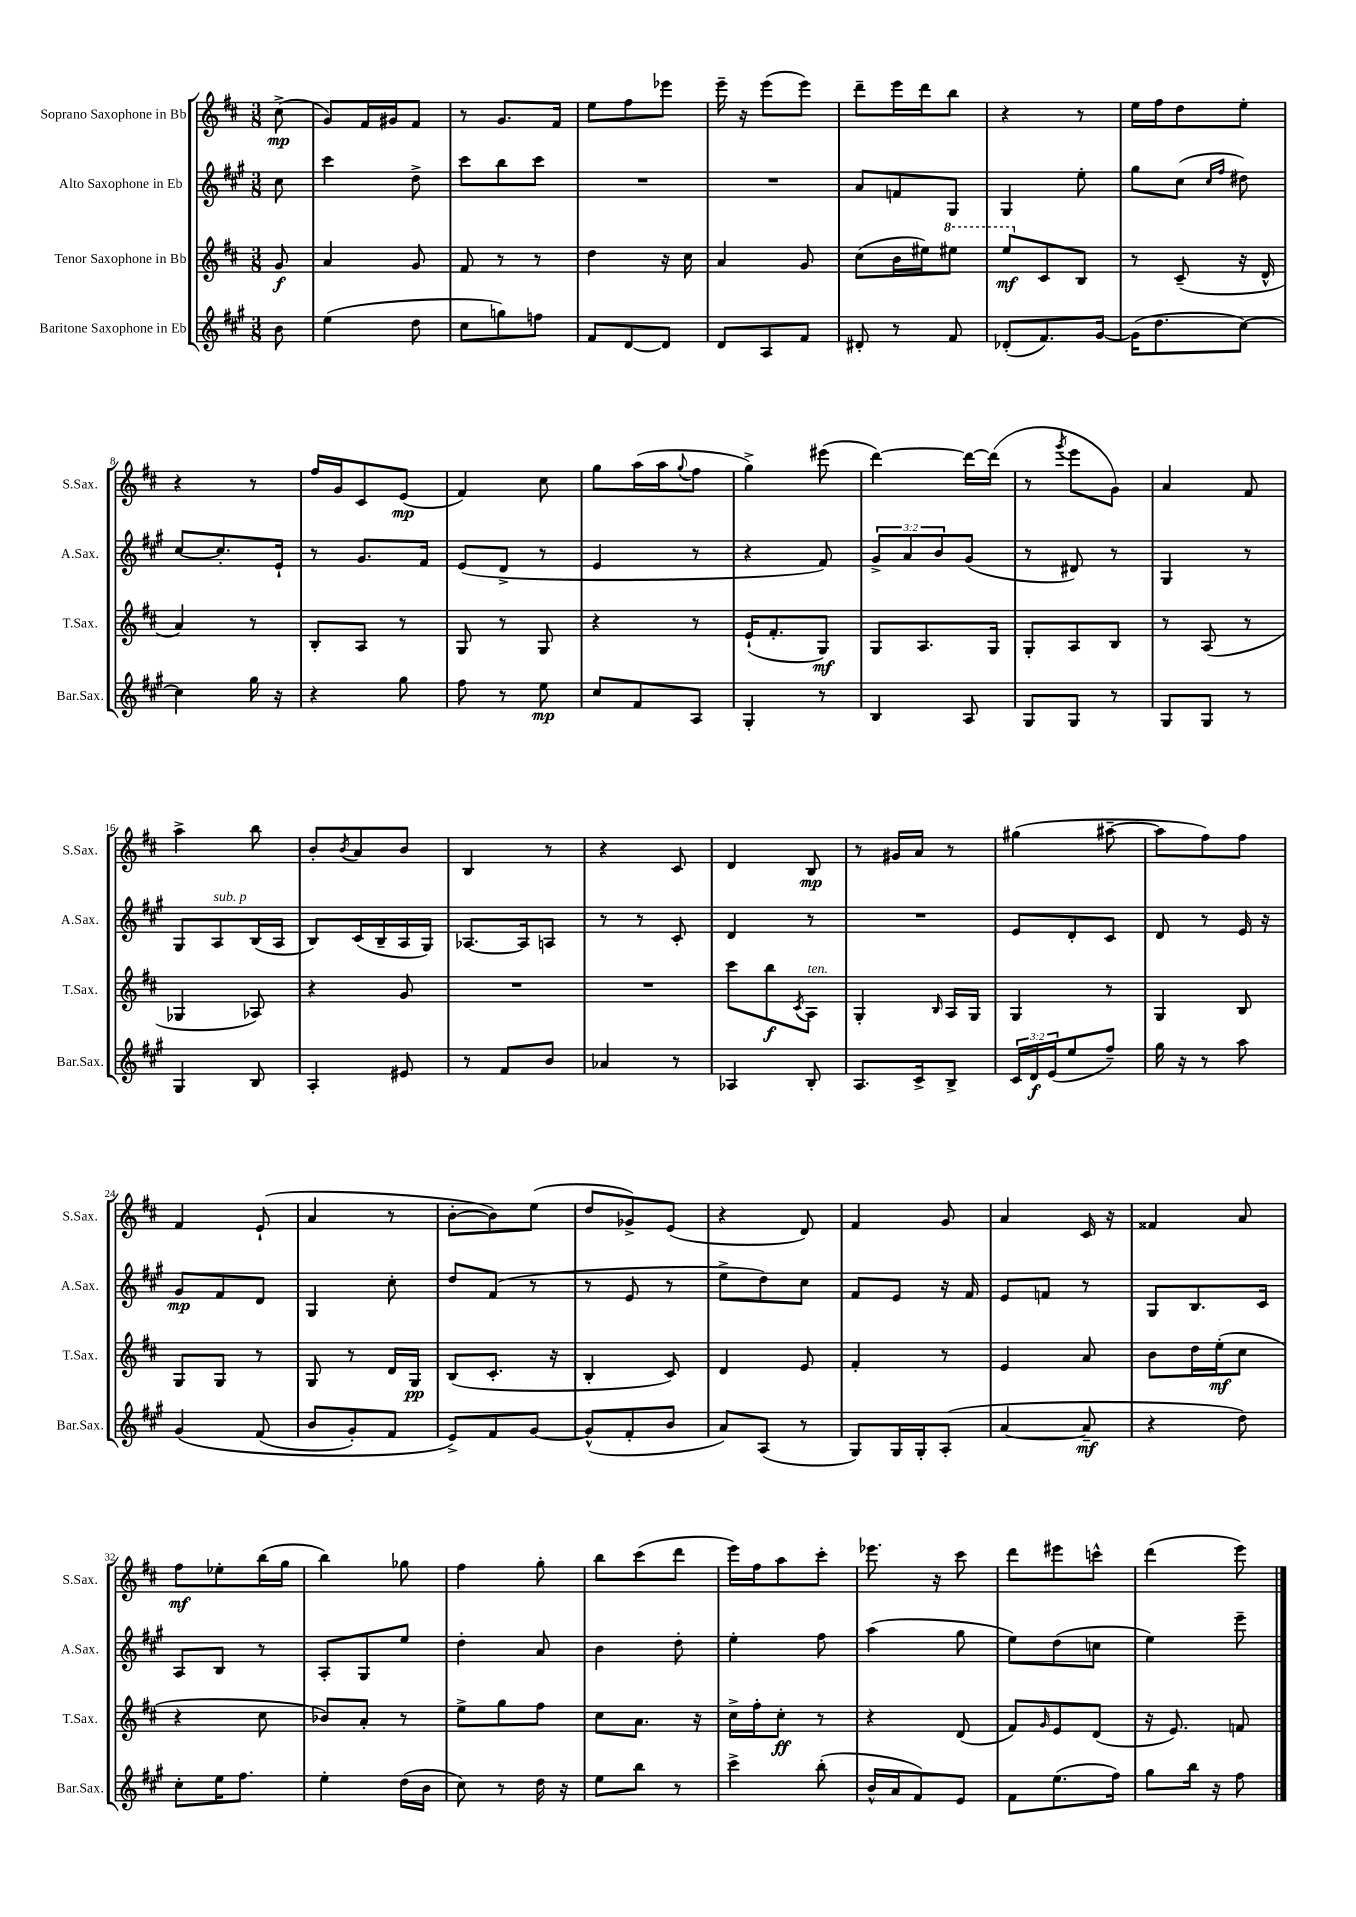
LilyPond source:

<<
\new StaffGroup <<
\new Staff = "s0" \with { instrumentName = "Soprano Saxophone in Bb" shortInstrumentName = "S.Sax." } {
    \clef treble \key d \major \numericTimeSignature \time 3/8 \partial 8
    cis''8->\mp( |
    g'8) fis'16 gis'16 fis'8 |
    r8 g'8. fis'16 |
    e''8 fis''8 ees'''8 |
    e'''16-- r16 e'''8( e'''8) |
    d'''8-- e'''16 d'''16 b''8 |
    r4 r8 |
    e''16 fis''16 d''8 e''8-. |
    r4 r8 |
    fis''16 g'16 cis'8 e'8\mp( |
    fis'4) cis''8 |
    g''8 a''16( a''16 \appoggiatura { g''8 } fis''8 |
    g''4->) eis'''8( |
    d'''4~) d'''16~ d'''16( |
    r8 \acciaccatura { g'''8 } e'''8 g'8) |
    a'4 fis'8 |
    a''4-> b''8 |
    b'8-. \acciaccatura { b'8 } a'8 b'8 |
    b4 r8 |
    r4 cis'8 |
    d'4 b8\mp |
    r8 gis'16 a'16 r8 |
    gis''4( ais''8~-- |
    ais''8 fis''8) fis''8 |
    fis'4 e'8-!( |
    a'4 r8 |
    b'8~-. b'8) e''8( |
    d''8 ges'8->) e'8( |
    r4 d'8) |
    fis'4 g'8 |
    a'4 cis'16 r16 |
    fisis'4 a'8 |
    fis''8\mf ees''8-. b''16( g''16 |
    b''4) ges''8 |
    fis''4 g''8-. |
    b''8 cis'''8( d'''8 |
    e'''16) fis''16 a''8 cis'''8-. |
    ees'''8. r16 cis'''8 |
    d'''8 eis'''8 c'''8-^ |
    d'''4( e'''8) \bar "|." |
}
\new Staff = "s1" \with { instrumentName = "Alto Saxophone in Eb" shortInstrumentName = "A.Sax." } {
    \clef treble \key a \major \numericTimeSignature \time 3/8 \override Staff.TupletNumber.text = #tuplet-number::calc-fraction-text \partial 8
    cis''8 |
    cis'''4 d''8-> |
    cis'''8 b''8 cis'''8 |
    R4. |
    R4. |
    a'8 f'8 gis8 |
    gis4 e''8-. |
    gis''8 cis''8( \grace { cis''16 fis''16 } dis''8) |
    cis''8~ cis''8.-. e'16-! |
    r8 gis'8. fis'16 |
    e'8( d'8-> r8 |
    e'4 r8 |
    r4 fis'8) |
    \tuplet 3/2 { gis'8-> a'8 b'8 } gis'8( |
    r8 dis'8) r8 |
    gis4 r8 |
    gis8 a8^\markup { \italic "sub. p" } b16( a16 |
    b8) cis'16( b16-- a16 gis16) |
    aes8.~ aes16 a8 |
    r8 r8 cis'8-. |
    d'4 r8 |
    R4. |
    e'8 d'8-. cis'8 |
    d'8 r8 e'16 r16 |
    gis'8\mp fis'8 d'8 |
    gis4 cis''8-. |
    d''8 fis'8( r8 |
    r8 e'8 r8 |
    e''8-> d''8) cis''8 |
    fis'8 e'8 r16 fis'16 |
    e'8 f'8 r8 |
    gis8 b8. cis'16 |
    a8 b8 r8 |
    a8-. gis8 e''8 |
    d''4-. a'8 |
    b'4 d''8-. |
    e''4-. fis''8 |
    a''4( gis''8 |
    e''8) d''8( c''8 |
    e''4) e'''8-- \bar "|." |
}
\new Staff = "s2" \with { instrumentName = "Tenor Saxophone in Bb" shortInstrumentName = "T.Sax." } {
    \clef treble \key d \major \numericTimeSignature \time 3/8 \partial 8
    g'8\f |
    a'4 g'8 |
    fis'8 r8 r8 |
    d''4 r16 cis''16 |
    a'4 g'8 |
    cis''8( b'16 eis''16) \ottava #1 eis'''8 |
    e'''8\mf \ottava #0 cis'8 b8 |
    r8 cis'8--( r16 d'16-^ |
    a'4) r8 |
    b8-. a8 r8 |
    g8 r8 g8 |
    r4 r8 |
    e'16-!( fis'8.-. g8\mf) |
    g8 a8. g16 |
    g8-. a8 b8 |
    r8 a8( r8 |
    ges4 aes8) |
    r4 g'8 |
    R4. |
    R4. |
    cis'''8 b''8\f \acciaccatura { cis'8 } a8^\markup { \italic "ten." } |
    g4-. \grace { b16 } a16 g16 |
    g4 r8 |
    g4 b8 |
    g8 g8 r8 |
    g8 r8 d'16 g16\pp |
    b8( cis'8.-. r16 |
    b4-. cis'8) |
    d'4 e'8 |
    fis'4-. r8 |
    e'4 a'8 |
    b'8 d''16 e''16-.\mf( cis''8 |
    r4 cis''8 |
    bes'8) a'8-. r8 |
    e''8-> g''8 fis''8 |
    cis''8 a'8. r16 |
    cis''16-> fis''16-. cis''8-.\ff r8 |
    r4 d'8( |
    fis'8) \grace { g'16 } e'8 d'8( |
    r16 e'8.) f'8 \bar "|." |
}
\new Staff = "s3" \with { instrumentName = "Baritone Saxophone in Eb" shortInstrumentName = "Bar.Sax." } {
    \clef treble \key a \major \numericTimeSignature \time 3/8 \override Staff.TupletNumber.text = #tuplet-number::calc-fraction-text \partial 8
    b'8 |
    e''4( d''8 |
    cis''8 g''8) f''8 |
    fis'8 d'8~ d'8 |
    d'8 a8 fis'8 |
    dis'8-. r8 fis'8 |
    des'8-.( fis'8.) gis'16~ |
    gis'16( d''8. cis''8~) |
    cis''4 gis''16 r16 |
    r4 gis''8 |
    fis''8 r8 e''8\mp |
    cis''8 fis'8 a8 |
    gis4-. r8 |
    b4 a8 |
    gis8 gis8 r8 |
    gis8 gis8 r8 |
    gis4 b8 |
    a4-. eis'8 |
    r8 fis'8 b'8 |
    aes'4 r8 |
    aes4 b8-. |
    a8. cis'16-> b8-> |
    \tuplet 3/2 { cis'16 d'16\f e'16( } e''8 fis''8--) |
    gis''16 r16 r8 a''8 |
    gis'4\( fis'8( |
    b'8 gis'8-.) fis'8 |
    e'8->\) fis'8 gis'8~ |
    gis'8-^( fis'8-. b'8 |
    a'8) a8( r8 |
    gis8) gis16 gis16-. a8-.( |
    a'4~ a'8--\mf |
    r4 d''8) |
    cis''8-. e''16 fis''8. |
    e''4-. d''16( b'16 |
    cis''8) r8 d''16 r16 |
    e''8 b''8 r8 |
    cis'''4-> b''8-.( |
    b'16-^ a'16 fis'8) e'8 |
    fis'8 e''8.( fis''16) |
    gis''8 b''16 r16 fis''8 \bar "|." |
}
>>
>>
